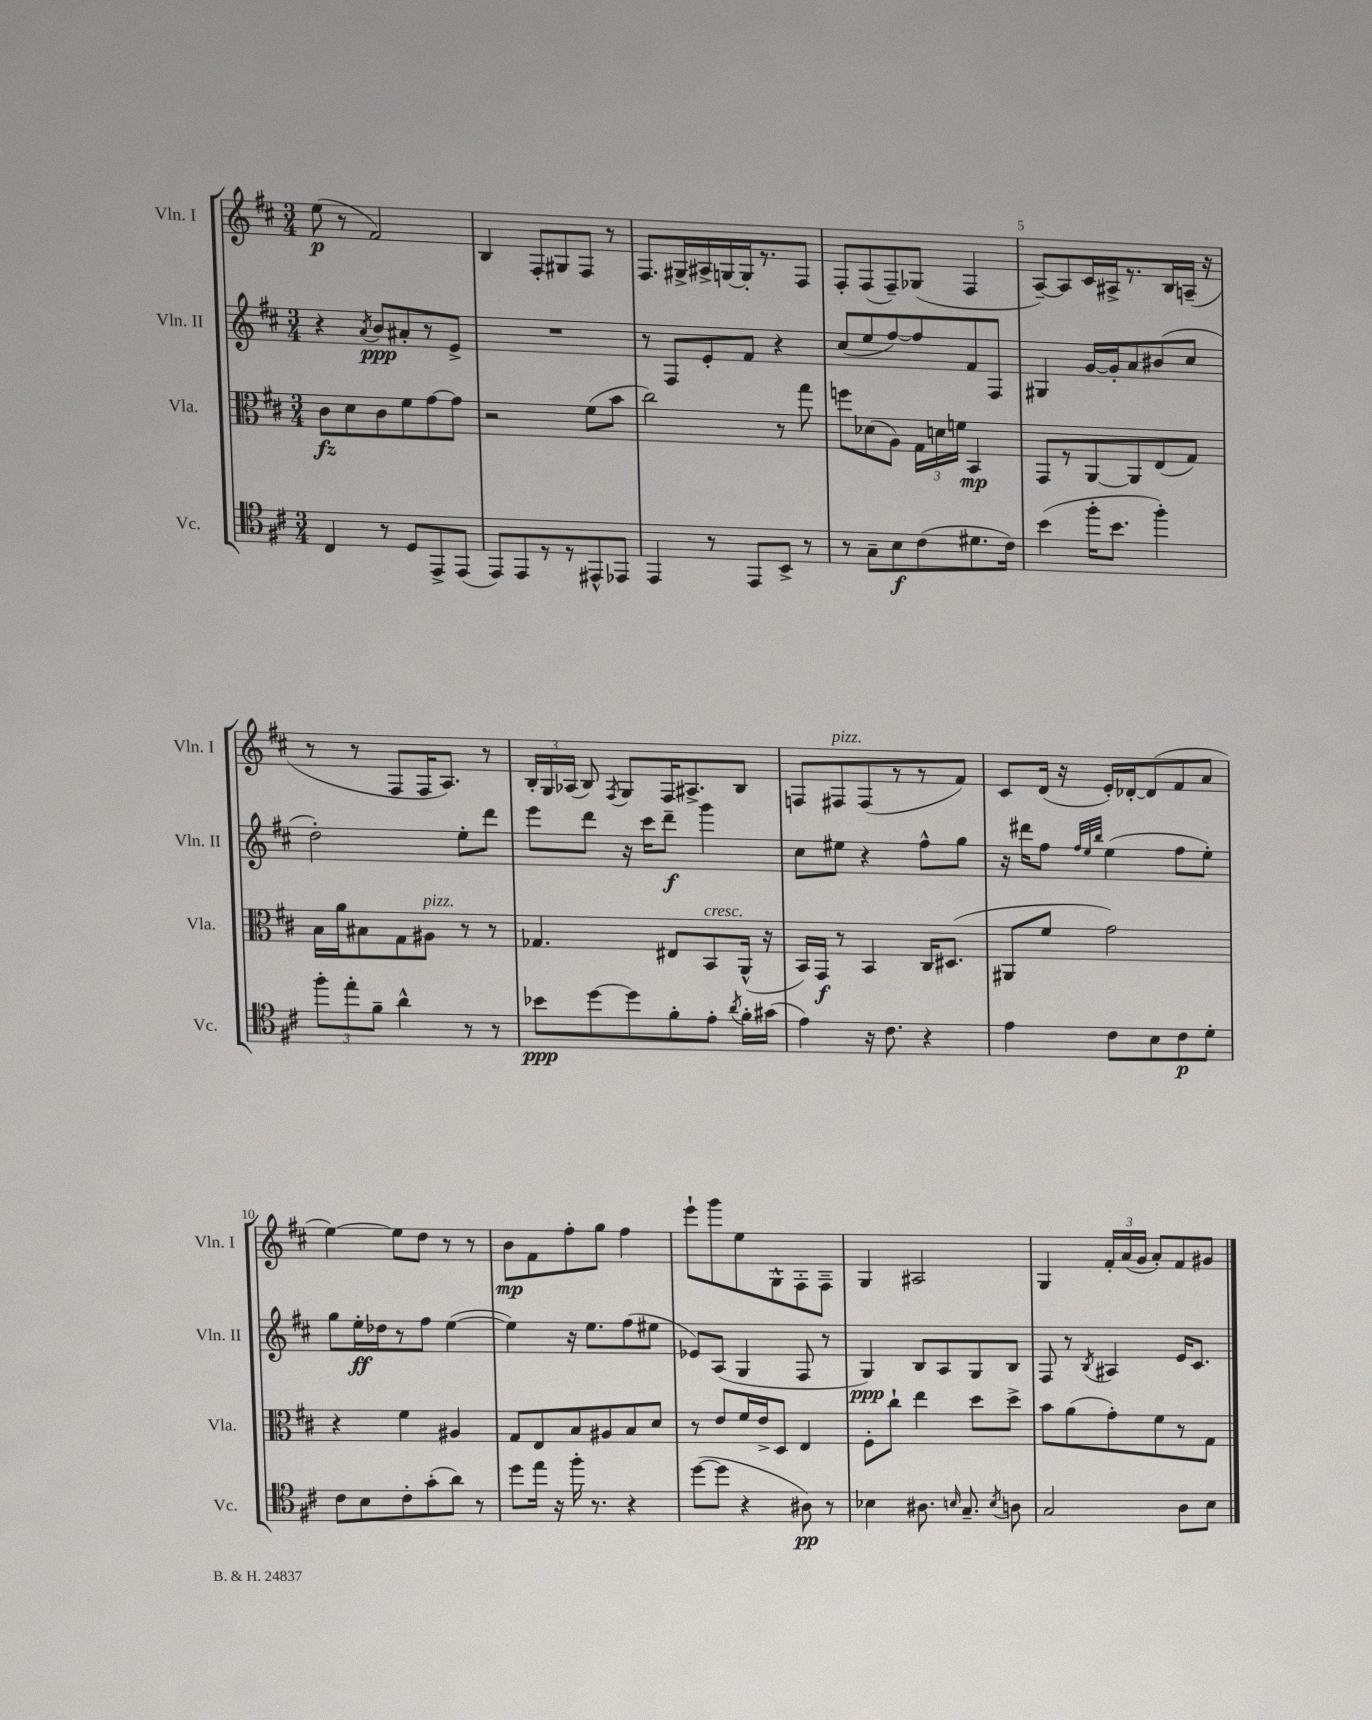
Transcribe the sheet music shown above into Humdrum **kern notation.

**kern	**kern	**kern	**kern
*staff4	*staff3	*staff2	*staff1
*clefC4	*clefC3	*clefG2	*clefG2
*k[f#c#]	*k[f#c#]	*k[f#c#]	*k[f#c#]
*M3/4	*M3/4	*M3/4	*M3/4
4C#	8c#	4r	(8ee
.	8d	.	8r
.	.	8qa	.
8r	8c#	8b	2f#)
8D	8f#	8a#'	.
8EE^	[8g	8r	.
(8EE	8g]	8e^	.
=	=	=	=
8EE)	2r	2.r	4B
8EE	.	.	.
8r	.	.	8F#'
8r	.	.	8G#
8EE#^^	(8f#	.	8F#
8EE-	8b	.	8r
=	=	=	=
4EE	2cc#)	8r	8.F#
.	.	8F#	.
.	.	.	16G#^
8r	.	8e'	16A#^
.	.	.	[16G
8EE	.	8f#	16G']
.	.	.	8.r
8BB^	8r	4r	.
8r	8gg	.	8F#
=	=	=	=
8r	8ff	(8cc#	8F#'
8G~	(8d-	8ee	(8F#
8B	8A)	[8ff#)	8F#~)
(8c#	24G	8ff#]	(8G-
.	24d	.	.
.	24f	.	.
8.d#	4BB	8f#	4F#
.	.	8F#	.
16c#)	.	.	.
=	=	=	=
(4b	8GG	4G#	[8A~)
.	8r	.	8A]
16ff#'	[8AA	[16g	16c#
8.b	.	16g']	16A#^
.	8AA]	8a	8.r
4ff#')	(8E	(8b#	.
.	.	.	16B
.	8G)	8cc#	(16A~
.	.	.	16r
=	=	=	=
12ff#'	16B	2dd')	8r
.	16a	.	.
12ee'	.	.	.
.	8B#	.	8r
12f#~	.	.	.
4a^^	8G	.	8F#
.	8A#	.	16F#
.	.	.	8.A)
8r	8r	8ee'	.
8r	8r	8ddd	8r
=	=	=	=
8b-	4.G-	8eee	24B'
.	.	.	24G
.	.	.	(24A-
[8dd	.	8ddd	8B)
.	.	.	8qF#
8dd]	.	16r	8G
.	.	16ccc#	.
8f#'	8E#	8ddd~	16F#
.	.	.	8.A#^
8e'	8BB	4ggg	.
8qa	.	.	.
16f#'	(16AA^^	.	8B
(16g#	16r	.	.
=	=	=	=
4e)	16BB)	8cc#	8F
.	16GG	.	.
.	8r	8ee#	8F#
16r	4BB	4r	(8F#
8.c#	.	.	.
.	.	.	8r
4r	16C#	8ff#^^	8r
.	(8.D#	.	.
.	.	8gg	8f#)
=	=	=	=
4e	8AA#	16r	8c#
.	.	16ddd#	.
.	8f#	8ff#	(16d
.	.	.	16r
.	.	32qqff#	.
.	.	32qqee	.
.	.	32qqbb	.
8c#	2g)	(4ee	16e')
.	.	.	[16d-'
8B	.	.	(8d-]
8c#	.	8ff#	8f#
8d'	.	8ee')	8a
=	=	=	=
8c#	4r	8gg	[4ee)
8B	.	16ee'	.
.	.	16dd-	.
8c#'	4f#	8r	8ee]
(8g'	.	8ff#	8dd
8a)	4A#	([4ee	8r
8r	.	.	8r
=	=	=	=
8dd	8G	4ee])	8b
16ee	8E	.	8f#
16r	.	.	.
16ff#'	8B	16r	8ff#'
8.r	.	8.ee	.
.	8A#	.	8gg
4r	8B	(8ff#	4ff#
.	8d	8ee#	.
=	=	=	=
([8dd	8r	8e-)	8eee`
8dd]	8e	(8A	8ggg
4r	16f#	4G	8ee
.	16e^	.	.
.	8D	.	8G^^
8A#)	4E	8F#	8F#'
8r	.	8r	8F#~
=	=	=	=
4B-	8F#'	4G)	4G
.	8cc#`	.	.
8.A#	4ee	8B	2A#
.	.	8A	.
16qqB	.	.	.
8.G~	.	.	.
.	8dd	8G	.
8qB	.	.	.
8A	8dd^	8B	.
=	=	=	=
2G	8b	8F#	4G
.	(8a	8r	.
.	.	8qB	.
.	8g')	4A#	24f#'
.	.	.	(24a
.	.	.	24g
.	8f#	.	8a')
8A	8r	16e	8f#
.	.	8.c#	.
8B	8G	.	8g#
==	==	==	==
*-	*-	*-	*-
